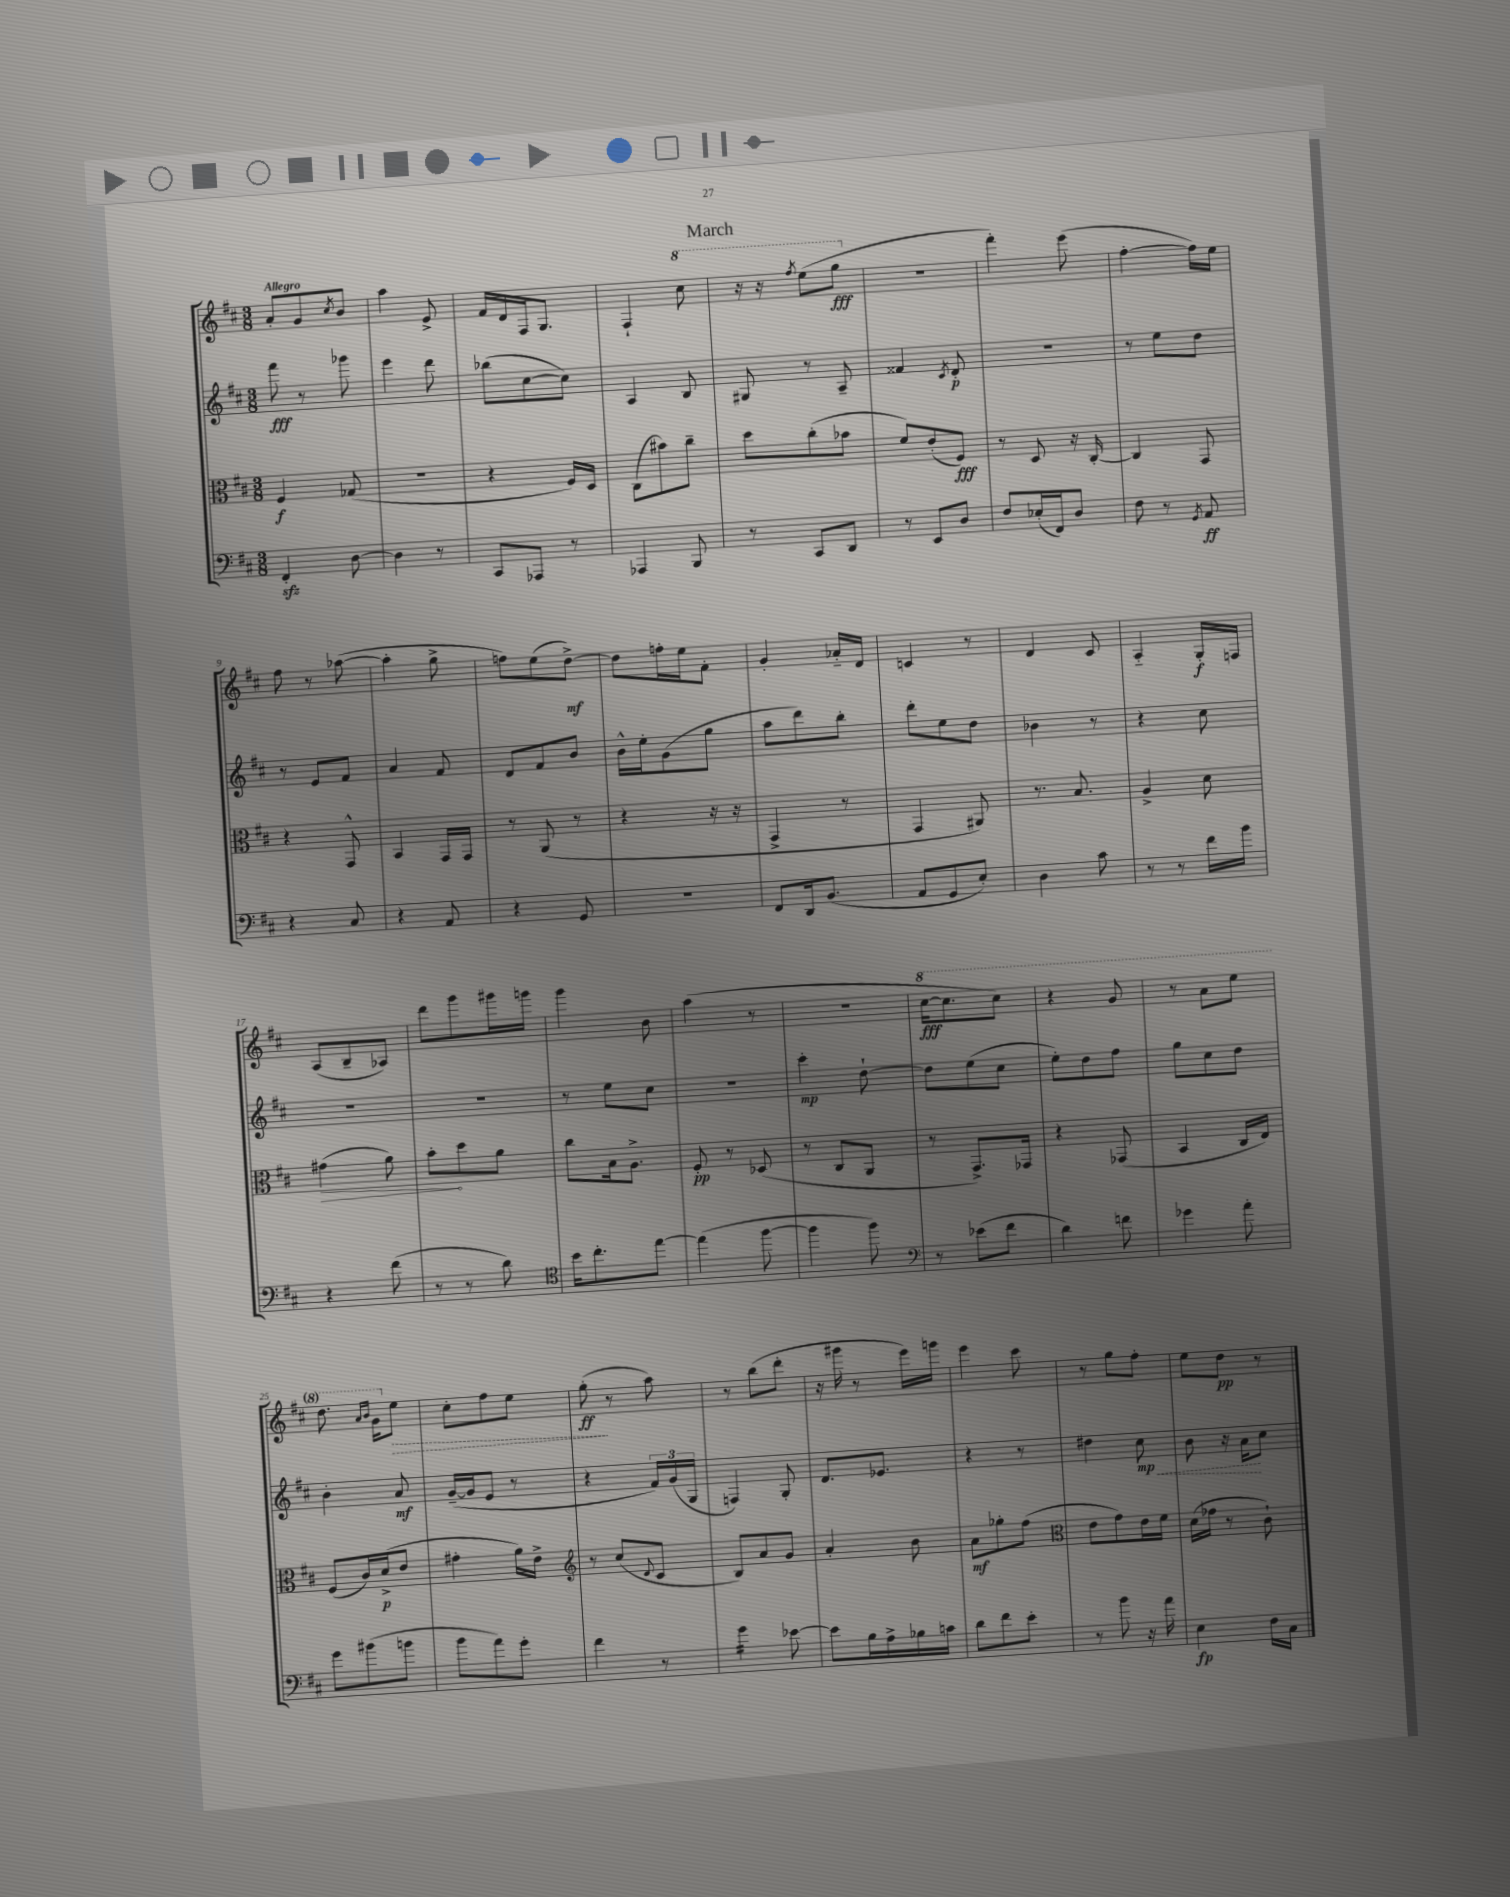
\header { title = "March" }
<<
\new StaffGroup <<
\new Staff = "s0" {
    \clef treble \key d \major \numericTimeSignature \time 3/8 \tempo "Allegro"
    a'8-. g'8 \acciaccatura { cis''8 } b'8 |
    a''4 e'8-> |
    fis'16 d'16 fis16 g8. |
    fis4-! \ottava #1 cis'''8 |
    r16 r16 \acciaccatura { fis'''8 } e'''8( g'''8\fff \ottava #0 |
    R4. |
    fis'''4-.) e'''8( |
    fis''4~-. fis''16) e''16 |
    fis''8 r8 aes''8~( |
    aes''4-. g''8-> |
    f''8) e''8( d''8~->\mf) |
    d''8 f''16-. e''16 fis'8-. |
    g'4-. aes'16-_ d'16 |
    c'4 r8 |
    d'4 cis'8 |
    a4-_ g16-.\f f16 |
    a8( b8-- aes8) |
    d'''8 g'''8 gis'''16 g'''16 |
    g'''4 b'8 |
    a''4( r8 |
    R4. |
    \ottava #1 cis'''16~\fff cis'''8. cis'''8) |
    r4 g''8 |
    r8 a''8 e'''8 |
    d'''8. \grace { a''16 b''16 } g''16 \ottava #0 \once \override Hairpin.style = #'dashed-line e''8\> |
    cis''8-. fis''8 e''8 |
    g''8-.\ff\!( r8 a''8) |
    r8 b''8( d'''8-. |
    r16 gis'''16 r8 e'''16) g'''16 |
    e'''4 cis'''8 |
    r8 g''8 fis''8-. |
    e''8 d''8\pp r8 \bar "|." |
}
\new Staff = "s1" {
    \clef treble \key d \major \numericTimeSignature \time 3/8
    fis'''8\fff r8 ges'''8 |
    e'''4 d'''8 |
    bes''8( cis''8~ cis''8) |
    a4 b8 |
    gis8 r8 a8-- |
    fisis'4 \acciaccatura { cis'8 } d'8-.\p |
    R4. |
    r8 e''8 d''8 |
    r8 e'8 fis'8 |
    a'4 fis'8 |
    d'8 fis'8 b'8 |
    b'16-^ e''16-. g'8( g''8 |
    a''8 d'''8) b''8-. |
    d'''8-. e''8 d''8 |
    bes'4 r8 |
    r4 cis''8 |
    R4. |
    R4. |
    r8 e''8 cis''8 |
    R4. |
    cis'''4-.\mp d''8~-! |
    d''8 e''8( cis''8 |
    e''8-.) d''8 fis''8 |
    g''8 cis''8 d''8 |
    b'4-. a'8\mf |
    g'16~--( g'16 e'8 r8 |
    r4 \tuplet 3/2 { fis'16) g'16( g16 } |
    f4) g8-. |
    d'8. ees'8. |
    r4 r8 |
    dis''4 \once \override Hairpin.style = #'dashed-line cis''8\mp\< |
    b'8 r16 a'16\! cis''8 \bar "|." |
}
\new Staff = "s2" {
    \clef alto \key d \major \numericTimeSignature \time 3/8
    fis4\f ges8( |
    R4. |
    r4 fis16) d16 |
    cis8( bis'8) cis''8-- |
    d''8 cis''8-.( bes'8 |
    fis'8) e'8-.( fis8\fff) |
    r8 d8 r16 cis16~-. |
    cis4 g,8 |
    r4 g,8-^ |
    b,4 g,16 g,16 |
    r8 a,8( r8 |
    r4 r16 r16 |
    g,4-> r8 |
    g,4 ais,8) |
    r8. b8. |
    a4-> d'8 |
    \once \override Hairpin.circled-tip = ##t gis'4\>( a'8) |
    b'8-.\! d''8 a'8 |
    cis''8 b16 a8.-> |
    fis8-.\pp r8 des8( |
    r8 cis8 a,8 |
    r8 g,8.->) ges,16 |
    r4 ges,8( |
    b,4 cis16 e16) |
    fis8( cis'16) d'16->\p( e'8 |
    gis'4-. a'16) e'16-> |
    \clef treble r8 cis''8( \appoggiatura { d'8 } cis'8 |
    b8) a'8 g'8 |
    a'4-. b'8 |
    a'8\mf ges''8-. fis''8( |
    \clef alto e'8 g'8) e'16 fis'16 |
    d'16( ges'16 r8 cis'8-!) \bar "|." |
}
\new Staff = "s3" {
    \clef bass \key d \major \numericTimeSignature \time 3/8
    fis,4-.\sfz d8~ |
    d4 r8 |
    cis,8 aes,,8 r8 |
    aes,,4 b,,8 |
    r8 cis,8 d,8 |
    r8 e,8 d8 |
    fis8 ees16-.( fis,16) d8 |
    fis8 r8 \acciaccatura { g,8 } a,8\ff |
    r4 cis8 |
    r4 a,8 |
    r4 g,8 |
    R4. |
    fis,8 d,16 b,8.( |
    a,8 g,8 e8-.) |
    d4 cis'8 |
    r8 r8 fis'16 b'16 |
    r4 fis'8( |
    r8 r8 d'8) |
    \clef tenor b'16 cis''8.-. e''8~ |
    e''4( fis''8~ |
    fis''4 fis''8) |
    \clef bass r8 ees'8( fis'8 |
    d'4) f'8 |
    ges'4 a'8-. |
    g'8 bis'8( b'8 |
    b'8 a'8) g'8-. |
    fis'4 r8 |
    g'4:16 ees'8~ |
    ees'8 b16 a16-> bes16 c'16 |
    d'8 fis'8 e'8-. |
    r8 b'8 r16 a'16 |
    e4\fp fis16 cis16 \bar "|." |
}
>>
>>
